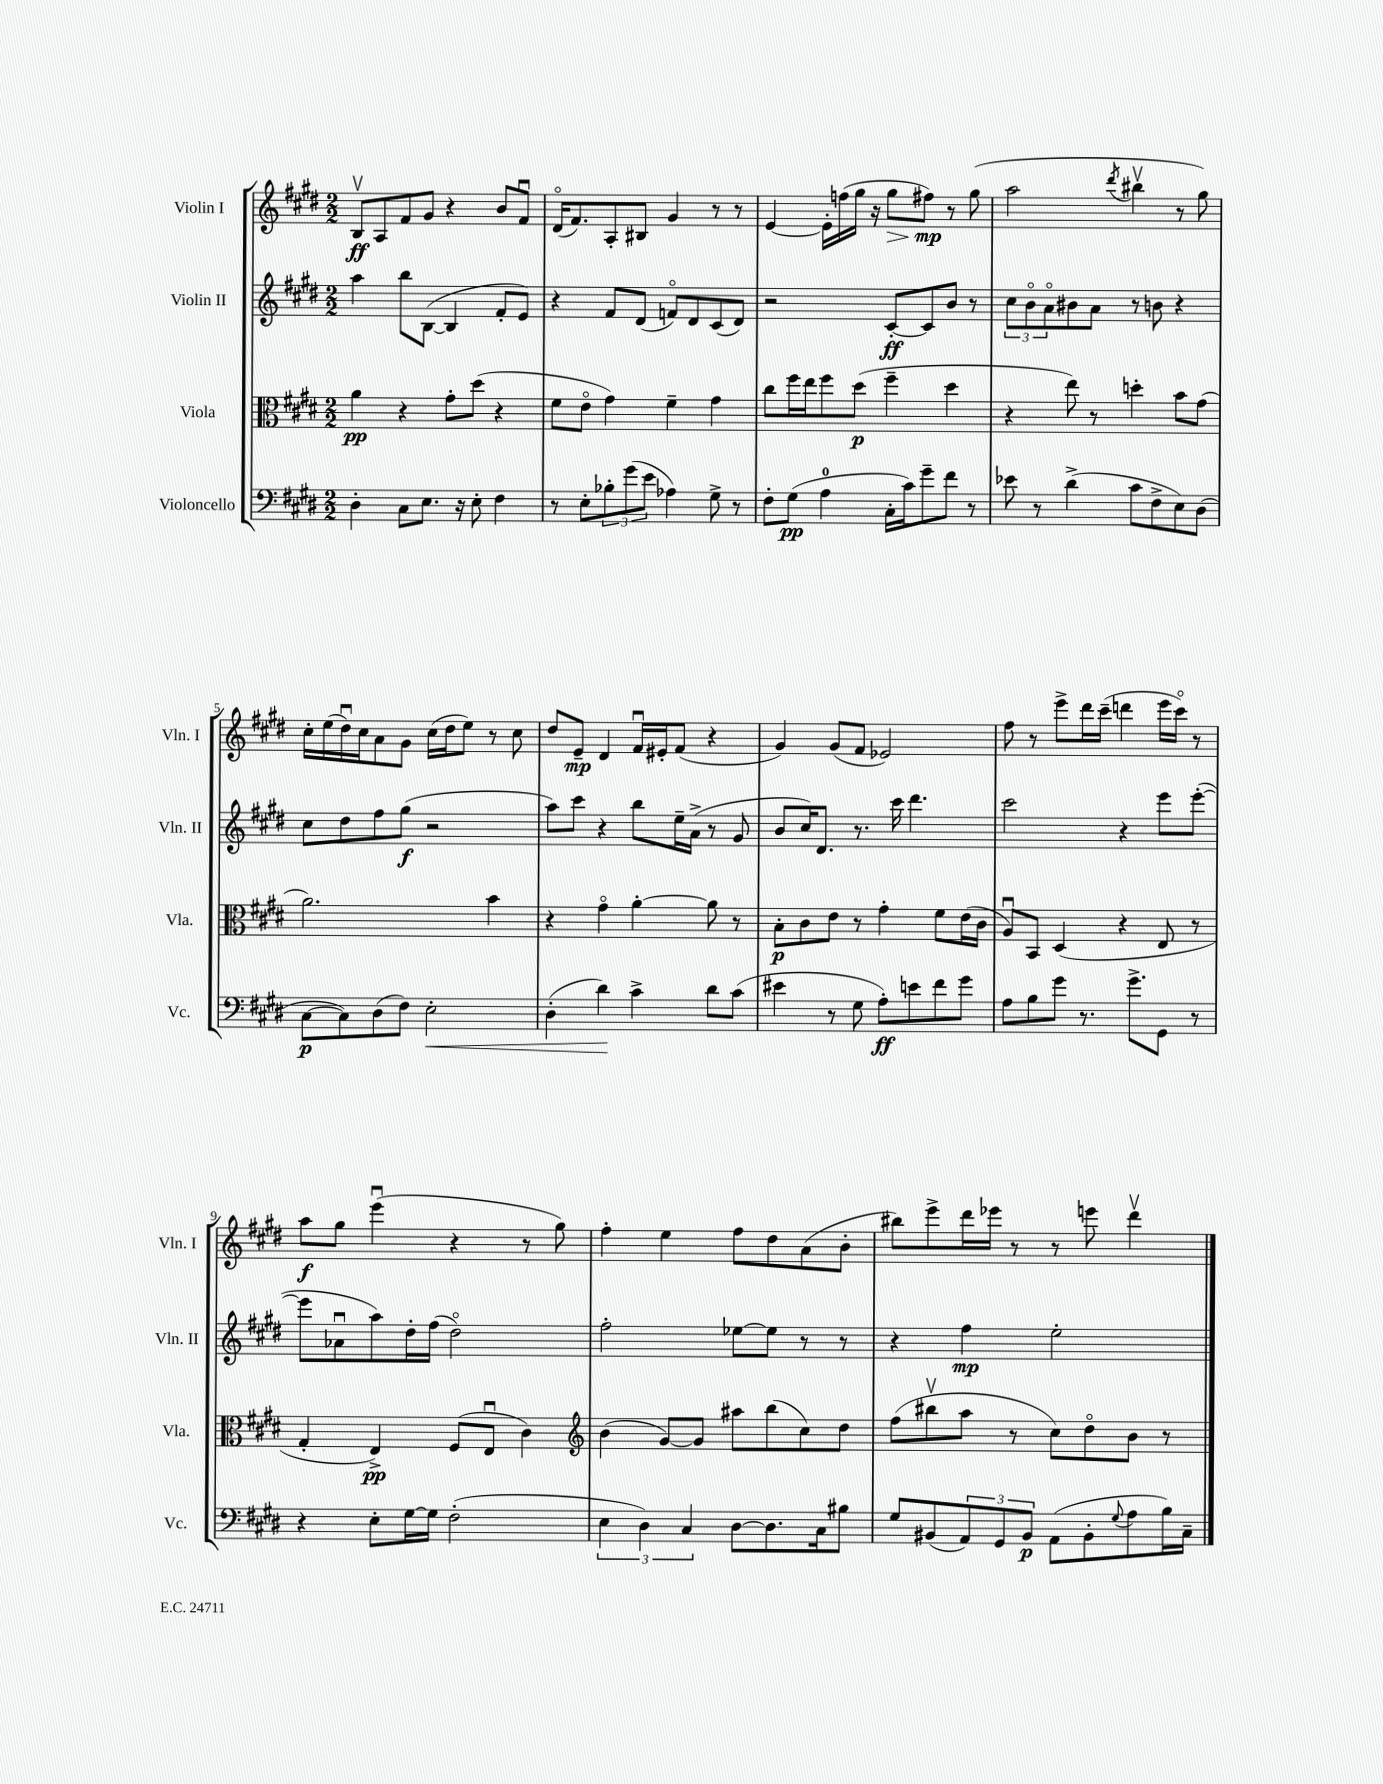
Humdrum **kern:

**kern	**dynam	**kern	**dynam	**kern	**dynam	**kern	**dynam
*part4	*part4	*part3	*part3	*part2	*part2	*part1	*part1
*staff4	*staff4	*staff3	*staff3	*staff2	*staff2	*staff1	*staff1
*I"Violoncello	*	*I"Viola	*	*I"Violin II	*	*I"Violin I	*
*I'Vc.	*	*I'Vla.	*	*I'Vln. II	*	*I'Vln. I	*
*clefF4	*	*clefC3	*	*clefG2	*	*clefG2	*
*k[f#c#g#d#]	*	*k[f#c#g#d#]	*	*k[f#c#g#d#]	*	*k[f#c#g#d#]	*
*M2/2	*	*M2/2	*	*M2/2	*	*M2/2	*
=1	=1	=1	=1	=1	=1	=1	=1
4D#'\	.	4a\	pp	4aa\	.	8Bv/L	ff
.	.	.	.	.	.	8A/	.
8C#\L	.	4r	.	8bb\L	.	8f#/	.
8.E\J	.	.	.	([8B\J	.	8g#/J	.
.	.	8g#'\L	.	4B/]	.	4r	.
16r	.	.	.	.	.	.	.
8E'\	.	(8dd#\J	.	.	.	.	.
4F#\	.	4r	.	8f#'/L	.	8b/L	.
.	.	.	.	8e/J)	.	8f#u/J	.
=2	=2	=2	=2	=2	=2	=2	=2
8r	.	8f#\L	.	4r	.	(16d#/KL	.
.	.	.	.	.	.	8.f#/)	.
8E'\L	.	8e\J	.	.	.	.	.
12B-X'\	.	4g#\)	.	8f#/L	.	8A'/	.
(12g#\	.	.	.	.	.	.	.
.	.	.	.	(8d#/J	.	8B#X/J	.
12e\J	.	.	.	.	.	.	.
4A-X\)	.	4f#~\	.	8fn/L)	.	4g#/	.
.	.	.	.	8d#/	.	.	.
8G#^\	.	4g#\	.	(8c#/	.	8r	.
8r	.	.	.	8d#/J)	.	8r	.
=3	=3	=3	=3	=3	=3	=3	=3
8F#'\L	.	8cc#\L	.	2r	.	[4e/	.
(8G#\J	pp	16ff#\L	.	.	.	.	.
.	.	16ee\J	.	.	.	.	.
4A\	.	8ff#\	.	.	.	16e'\LL]	.
.	.	.	.	.	.	(16ffn\	.
.	.	(8dd#\J	p	.	.	16gg#\JJ	.
.	.	.	.	.	.	16r	.
!	!	!	!	!	!	!	!LO:HP:b
16C#'\LL	.	4ff#~\	.	[8c#'/L	ff	8gg#\L	>
16c#\J)	.	.	.	.	.	.	.
8g#~\	.	.	.	8c#/]	.	8ff#X\J)	mp
8f#\J	.	4dd#\	.	8b/J	.	8r	]
8r	.	.	.	8r	.	(8gg#\	.
=4	=4	=4	=4	=4	=4	=4	=4
8e-X\	.	4r	.	12cc#\L	.	2aa\	.
.	.	.	.	12b\	.	.	.
8r	.	.	.	.	.	.	.
.	.	.	.	12a\	.	.	.
(4d#^\	.	8ee\)	.	8b#X\	.	.	.
.	.	8r	.	8a\J	.	.	.
.	.	.	.	.	.	8qddd#/	.
8c#\L	.	4ddn'\	.	8r	.	4bb#Xv\	.
8F#^\	.	.	.	8bn\	.	.	.
8E\)	.	8b\L	.	4r	.	8r	.
(8D#\J	.	(8g#\J	.	.	.	8gg#\)	.
!!LO:LB:g=z
=5	=5	=5	=5	=5	=5	=5	=5
[8C#\L	p	2.a\)	.	8cc#\L	.	16cc#'\LL	.
.	.	.	.	.	.	(16ee\	.
8C#\])	.	.	.	8dd#\	.	16dd#u\)	.
.	.	.	.	.	.	16cc#\J	.
(8D#\	.	.	.	8ff#\	.	8a\	.
8F#\J)	.	.	.	(8gg#\J	f	8g#\J	.
!	!LO:HP:b	!	!	!	!	!	!
2E'\	<	.	.	2r	.	(16cc#\LL	.
.	.	.	.	.	.	16dd#\J	.
.	.	.	.	.	.	8ee\J)	.
.	.	4b\	.	.	.	8r	.
.	.	.	.	.	.	8cc#\	.
=6	=6	=6	=6	=6	=6	=6	=6
(4D#'\	.	4r	.	8aa\L)	.	8dd#/L	.
.	.	.	.	8ccc#\J	.	8e~/J	mp
4d#\)	.	4g#\	.	4r	.	4d#/	.
4c#^\	[	[4a'\	.	8bb\L	.	16f#u/LL	.
.	.	.	.	.	.	16e#X'/J	.
.	.	.	.	16ee~\L	.	(8f#/J	.
.	.	.	.	(16a^\JJ	.	.	.
8d#\L	.	8a\]	.	8r	.	4r	.
(8c#\J	.	8r	.	8g#/	.	.	.
=7	=7	=7	=7	=7	=7	=7	=7
4e#X\	.	8B'\L	p	8b/L	.	4g#/)	.
.	.	8c#\	.	16cc#/K)	.	.	.
.	.	.	.	8.d#/J	.	.	.
8r	.	8e\J	.	.	.	(8g#/L	.
8G#\	.	8r	.	8.r	.	8f#/J	.
8A'\L)	ff	4g#'\	.	.	.	2e-X/)	.
.	.	.	.	16ccc#\	.	.	.
8en\	.	.	.	4.ddd#\	.	.	.
8f#\	.	8f#\L	.	.	.	.	.
8g#\J	.	(16e\L	.	.	.	.	.
.	.	16c#\JJ	.	.	.	.	.
=8	=8	=8	=8	=8	=8	=8	=8
8A\L	.	8Au/L)	.	2ccc#\	.	8ff#\	.
8B\	.	8BB/J	.	.	.	8r	.
8g#\J	.	(4D#/	.	.	.	8eee^\L	.
8.r	.	.	.	.	.	16ddd#\L	.
.	.	.	.	.	.	(16ccc#~\JJ	.
.	.	4r	.	4r	.	4dddn\	.
8.g#^\L	.	.	.	.	.	.	.
8GG#\J	.	8E/	.	8eee\L	.	16eee\LL	.
.	.	.	.	.	.	16ccc#\JJ)	.
8r	.	8r	.	([8eee'\J	.	8r	.
!!LO:LB:g=z
=9	=9	=9	=9	=9	=9	=9	=9
4r	.	4G#'/	.	8eee\L]	.	8aa\L	f
.	.	.	.	8a-Xu\	.	8gg#\J	.
8E'\L	.	4E^/)	pp	8aa\)	.	(4eeeu\	.
[16G#\L	.	.	.	16dd#'\L	.	.	.
16G#\JJ]	.	.	.	(16ff#\JJ	.	.	.
(2F#'\	.	(8F#/L	.	2dd#\)	.	4r	.
.	.	8Eu/J	.	.	.	.	.
.	.	4c#\)	.	.	.	8r	.
.	.	.	.	.	.	8gg#\)	.
=10	=10	=10	=10	=10	=10	=10	=10
*	*	*clefG2	*	*	*	*	*
6E\	.	(4b\	.	2ff#'\	.	4ff#'\	.
6D#\)	.	.	.	.	.	.	.
.	.	[8g#/L)	.	.	.	4ee\	.
6C#/	.	.	.	.	.	.	.
.	.	8g#/J]	.	.	.	.	.
[8D#\L	.	8aa#X\L	.	[8ee-X\L	.	8ff#\L	.
8.D#\]	.	(8bb\	.	8ee-\J]	.	8dd#\	.
.	.	8cc#\)	.	8r	.	(8a\	.
16C#\k	.	.	.	.	.	.	.
8B#X\J	.	8dd#\J	.	8r	.	8b'\J	.
=11	=11	=11	=11	=11	=11	=11	=11
8G#/L	.	(8ff#\L	.	4r	.	8bb#X\L)	.
(8BB#X/	.	8bb#Xv\	.	.	.	8eee^\	.
12AA/)	.	8aa\J	.	4ff#\	mp	16ddd#\L	.
.	.	.	.	.	.	16eee-X\JJ	.
12GG#/	.	.	.	.	.	.	.
.	.	8r	.	.	.	8r	.
12BB#/J	p	.	.	.	.	.	.
(8AA\L	.	8cc#\L)	.	2ee'\	.	8r	.
8BB#'\	.	8dd#\	.	.	.	8eeen\	.
8qqG#/	.	.	.	.	.	.	.
8A\	.	8b\J	.	.	.	4ddd#v\	.
16B\L)	.	8r	.	.	.	.	.
16C#~\JJ	.	.	.	.	.	.	.
==	==	==	==	==	==	==	==
*-	*-	*-	*-	*-	*-	*-	*-
